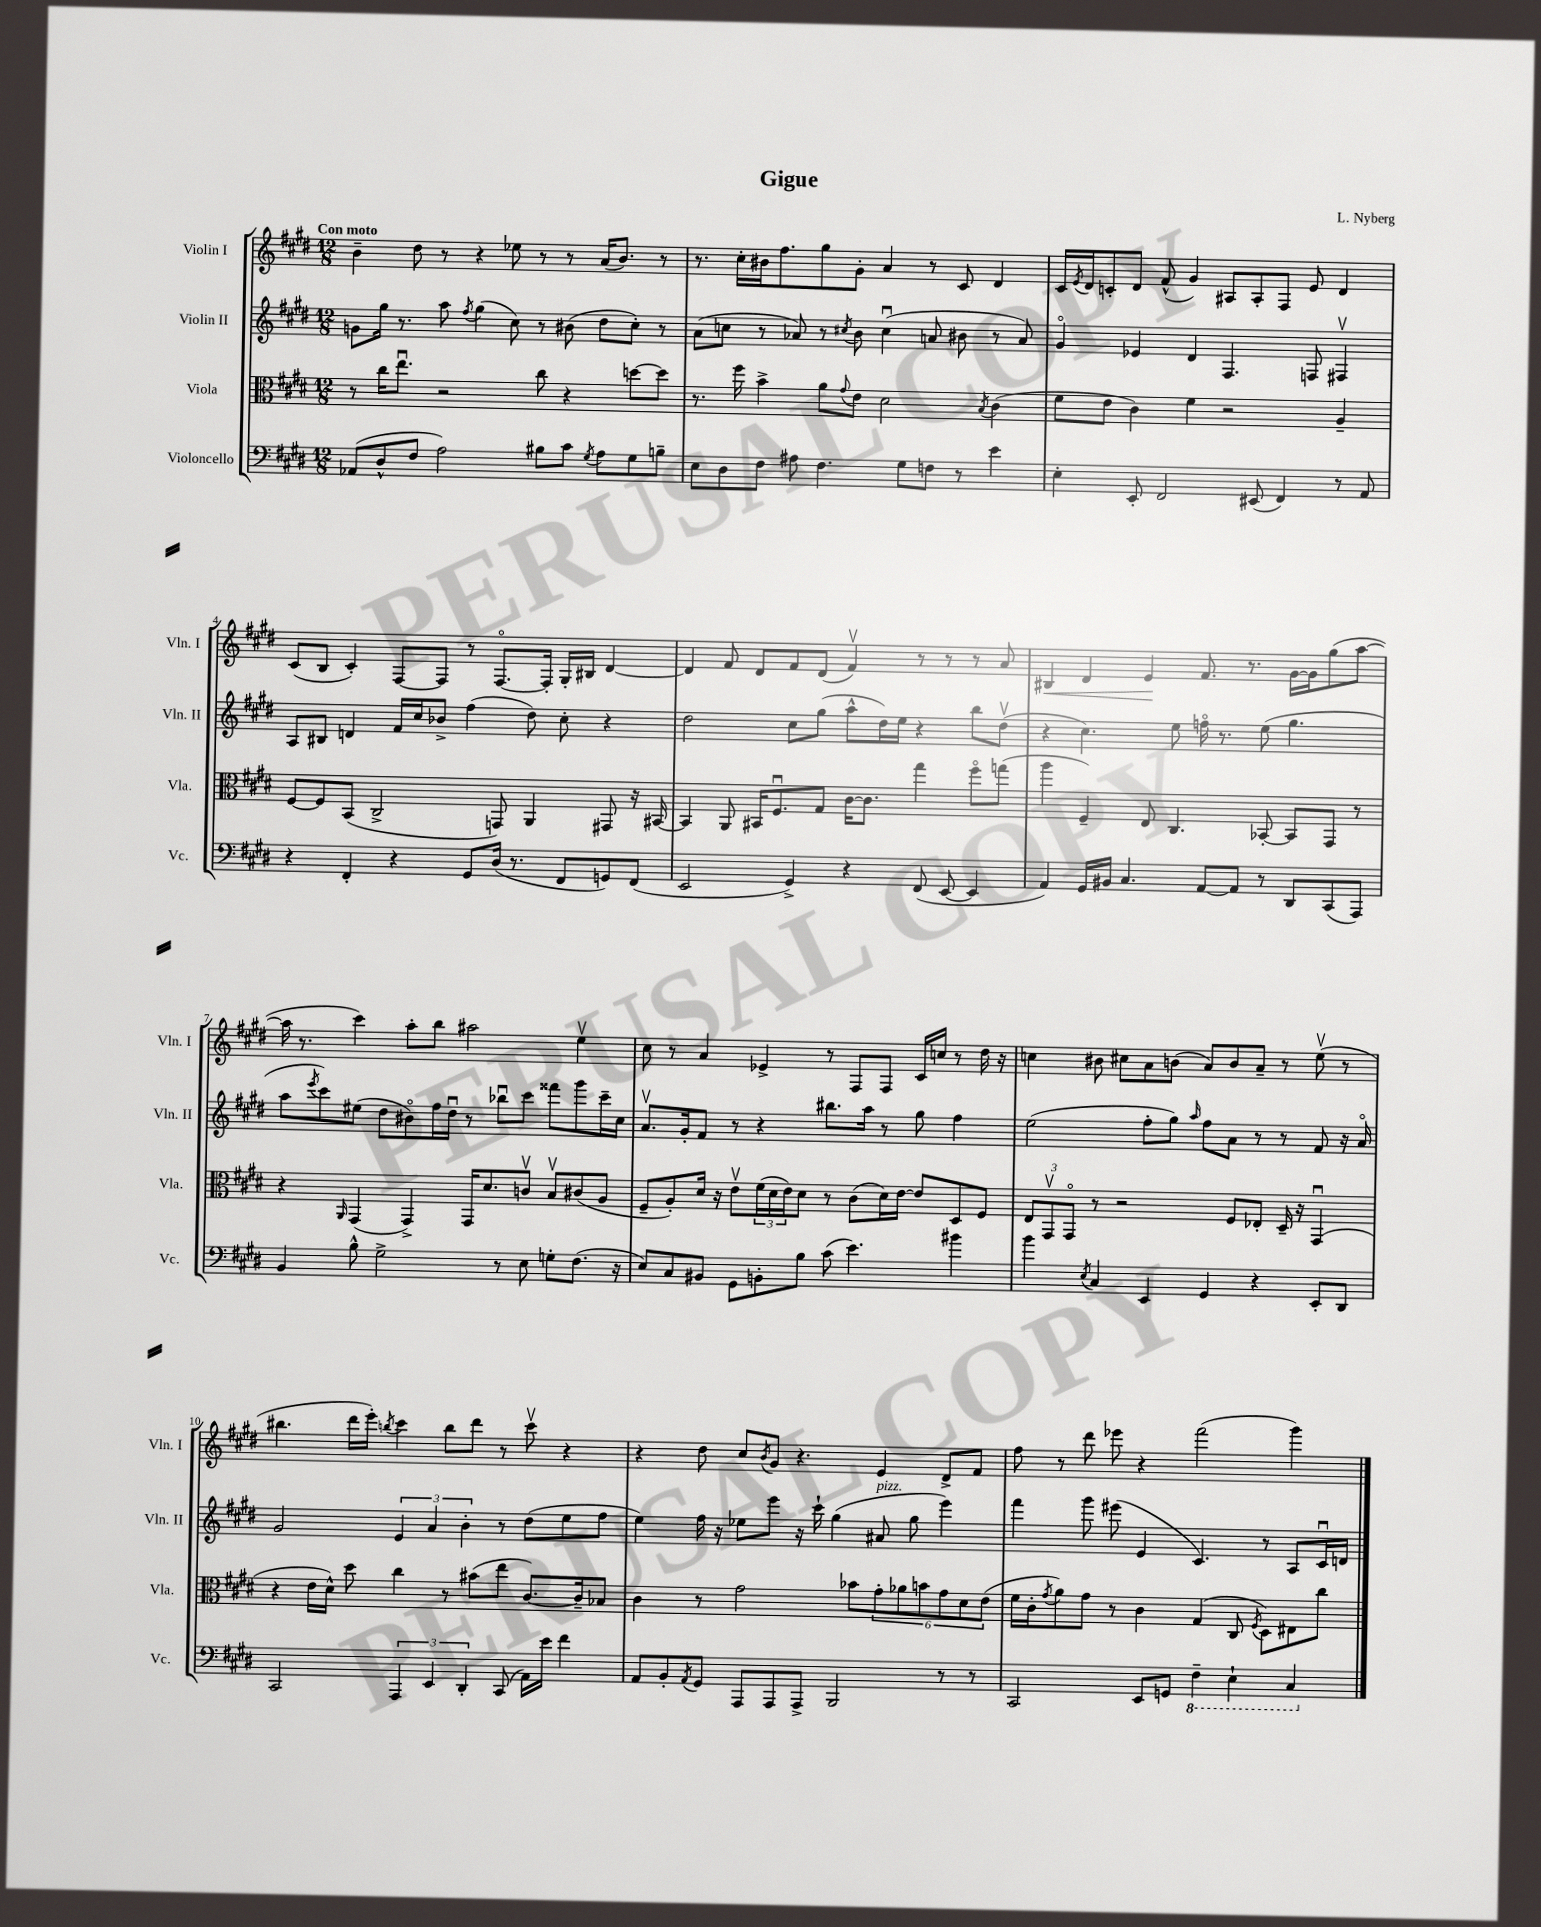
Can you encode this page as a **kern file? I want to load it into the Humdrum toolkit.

**kern	**kern	**kern	**kern
*staff4	*staff3	*staff2	*staff1
*clefF4	*clefC3	*clefG2	*clefG2
*k[f#c#g#d#]	*k[f#c#g#d#]	*k[f#c#g#d#]	*k[f#c#g#d#]
*M12/8	*M12/8	*M12/8	*M12/8
(8AA-/L	8r	8g\L	4b~\
8D#^^/	16cc#\LK	16gg#\Jk	.
.	8.eeu\J	8.r	.
8F#/J	.	.	8dd#\
2A\)	2r	8aa\	8r
.	.	8qff#/	.
.	.	(4gg#\	4r
.	.	8cc#\)	8ee-\
8B#\L	8cc#\	8r	8r
8c#\J	4r	(8b#\	8r
8qG#/	.	.	.
8A\L	.	8dd#\L	(16a/LK
.	.	.	8.b/J)
8G#\	[8dd\L	8cc#'\J)	.
8B~\J	8dd\]J	8r	8r
=	=	=	=
8E\L	8.r	(8a\L	8.r
8D#\	.	8cc\J	.
.	16ff#\	.	16cc#'\LL
8F#\J	4b^\	8r	16b#\J
.	.	.	8.ff#\
8A#\	.	8a-/)	.
4.F#\	8a\L	8r	8gg#\
.	8qqg#/	8qcc#/	.
.	8e\J	8b\	8g#'\J
.	2d#\	(4cc#u\	4a/
8G#\L	.	.	.
8F\J	.	8a/	8r
8r	.	8b#\	8c#/
.	8qB/	.	.
4e\	(4c#\	8r	4d#/
.	.	8a/)	.
=	=	=	=
4E'\	8f#\L	4g#o/	16c#/LL
.	.	.	8qe/
.	.	.	16d#/J
.	8e\J	.	8c'/
8EE'/	4c#\)	4e-/	8d#/J
2FF#/	.	.	(8f#^^/
.	4f#\	4d#/	4g#/)
.	2r	4.F#/	8A#/L
(8EE#/	.	.	8A#'/
4FF#/)	.	.	8F#/J
.	.	8F/	8e/
8r	4A~/	4F#v/	4d#/
8AA/	.	.	.
=	=	=	=
4r	[8F#/L	8A/L	(8c#/L
.	8F#/]	8B#/J	8B/J
4FF#'/	(8BB/J	4d/	4c#'/)
.	2C#^/	.	.
4r	.	16f#/LL	[8F#/L
.	.	16cc#/J	.
.	.	8b-^/J	8F#/]J
8GG#/L	.	(4ff#\	8r
(16D#/Jk	8GG/)	.	[8.F#o/L
8.r	.	.	.
.	4AA/	8dd#\)	.
.	.	.	16F#'/]Jk
8FF#/L	.	8cc#'\	16G#'/LL
.	.	.	16B#/JJ
8GG/)	8GG#/	4r	[4d#/
(8FF#/J	16r	.	.
.	[16BB#/	.	.
=	=	=	=
2EE/	4BB#/]	2dd#\	4d#/]
.	8AA/	.	8f#/
.	16BB#/LK	.	8d#/L
.	8.F#u/	.	.
4GG#^/)	.	8cc#\L	8f#/
.	8G#/J	(8gg#\J	(8d#/J
4r	[16c#\LK	8aa^^\L	4f#v/)
.	8.c#\]J	.	.
.	.	16dd#\L)	.
.	.	16ee\JJ	.
(8FF#/	4gg#\	4r	8r
[8EE/	.	.	8r
4EE/]	8ff#o\L	8bb\L	8r
.	(8gg\J	(8dd#v\J	8a/
=	=	=	=
4AA/)	4aa\	4r	4B#/
16GG#/LL	4F#~/)	4.cc#\)	4d#/
16BB#/JJ	.	.	.
4.C#/	.	.	.
.	8E/	.	4e/
.	4.C#/	8ee\	.
[8AA/L	.	16ffo\	8.f#/
.	.	8.r	.
8AA/]J	.	.	.
.	.	.	8.r
8r	[8BB-'/	(8ee\	.
8DD#/L	8BB-/]L	4.gg#\	[16g#\LL
.	.	.	16g#\]J
(8CC#/	8GG#/J	.	(8gg#\
8AAA/J)	8r	.	[8aa\J
=	=	=	=
4BB/	4r	8aa\L	16aa\]
.	.	.	8.r
.	.	8qeee/	.
.	.	8ccc#\)	.
.	16qqAA/	.	.
8B^^\	(4GG#/	(8ee#\J	4ccc#\)
2G#^\	.	8dd#\L	.
.	4GG#^/)	8b#o\)	8aa'\L
.	.	16ff#\L	8bb\J
.	.	16dd#u\JJ	.
.	16GG#/LK	8r	2aa#\
.	8.d#/	.	.
8r	.	8bb-u\L	.
8E\	8cv/J	8ccc#\J	.
8G'\L	8Bv/L	8fff##\L	.
(8.F#\J	(8c#/	8ggg#\	4eev\
.	8A/J	16ccc#~\L	.
16r	.	16cc#\JJ	.
=	=	=	=
8E/L)	8F#~/L	8.av/L	8cc#\
8C#/	8A'/)	.	8r
.	.	16g#'/k	.
8BB#/J	16d#/Jk	8f#/J	4a/
.	16r	.	.
8GG#\L	8ev\L	8r	.
8BB'\	(24f#\L	4r	4e-^/
.	24d#\	.	.
.	24e\J)	.	.
8B\J	8d#\J	.	.
(8c#\	8r	8.bb#\L	8r
4.e\)	(8c#\L	.	8F#/L
.	.	16aa\Jk	.
.	16d#\L)	8r	8F#/J
.	[16e\JJ	.	.
.	8e/]L	8gg#\	16c#/LL
.	.	.	16cc/JJ
4b#\	8D#/	4ff#\	8r
.	8F#/J	.	16dd#\
.	.	.	16r
=	=	=	=
4b\	12E/L	(2ee\	4cc\
.	12GG#v/	.	.
.	12GG#o/J	.	.
8qE/	.	.	.
4C#/	8r	.	8b#\
.	2r	.	8cc#\L
4EE/	.	8ff#'\L	8a\
.	.	8gg#\J)	(8b\J
.	.	16qqaa/	.
4GG#/	.	8ff#\L	8a/L)
.	8F#/L	8a\J	8b/
4r	8E-'/J	8r	8a~/J
.	16D#~/	8r	8r
.	16r	.	.
8EE'/L	(4GG#u/	8f#/	(8eev\
8DD#/J	.	16r	8r
.	.	16ao/	.
=	=	=	=
2CC#/	4r	2g#/	4.bb#\
.	16e\LL	.	.
.	16d#^^\JJ)	.	.
.	8dd#\	.	16ddd#\LL
.	.	.	16eee'\JJ)
.	.	.	8qbb/
6AAA/	4cc#\	6e/	4ccc#\
6EE/	.	6a/	.
.	8r	.	8bb\L
6DD#'/	.	6b'\	.
.	(8b#\L	.	8ddd#\J
(8CC#/	8ee\J	8r	8r
16AA\LL)	[8.c#/L)	(8dd#\L	8ccc#v\
16e\JJ	.	.	.
4f#\	.	8ee\	4r
.	16c#~/]k	.	.
.	8B-/J	8ff#\J	.
=	=	=	=
8AA/L	4c#\	4ee\)	4r
8BB'/	.	.	.
8qAA/	.	.	.
8GG#/J	8r	16ff#\	8dd#\
.	.	16r	.
8AAA/L	2g#\	8ee-\L	8cc#/L
.	.	.	8qb/
8AAA/	.	8eee\J	8g#/J
8AAA^/J	.	16r	4.r
.	.	16ccc#`\	.
2BBB/	.	(4gg#\	.
.	8b-\L	.	.
.	12g#'\	8a#/	4e/
.	12a-\	.	.
.	.	8gg#\	.
.	12b\	.	.
8r	12g#\	4eee\)	8d#^/L
.	12d#\	.	.
8r	.	.	8f#/J
.	(12e\J	.	.
=	=	=	=
2CC#/	16f#\LL	4fff#\	8ff#\
.	16c#'\J	.	.
.	8qg#/	.	.
.	8a\)	.	8r
.	8g#\J	8ggg#\	8ddd#\
.	8r	(8eee#\	8eee-\
8EE/L	4c#\	4e/	4r
8GG/J	.	.	.
4FF#~\	(4G#/	4.c#/)	(2fff#\
4EE`\	8C#/	.	.
.	8qF#/	.	.
.	8D#\L)	8r	.
4CC#/	8E#\	8A/L	4ggg#\)
.	8cc#\J	16c#u/L	.
.	.	16d/JJ	.
==	==	==	==
*-	*-	*-	*-
